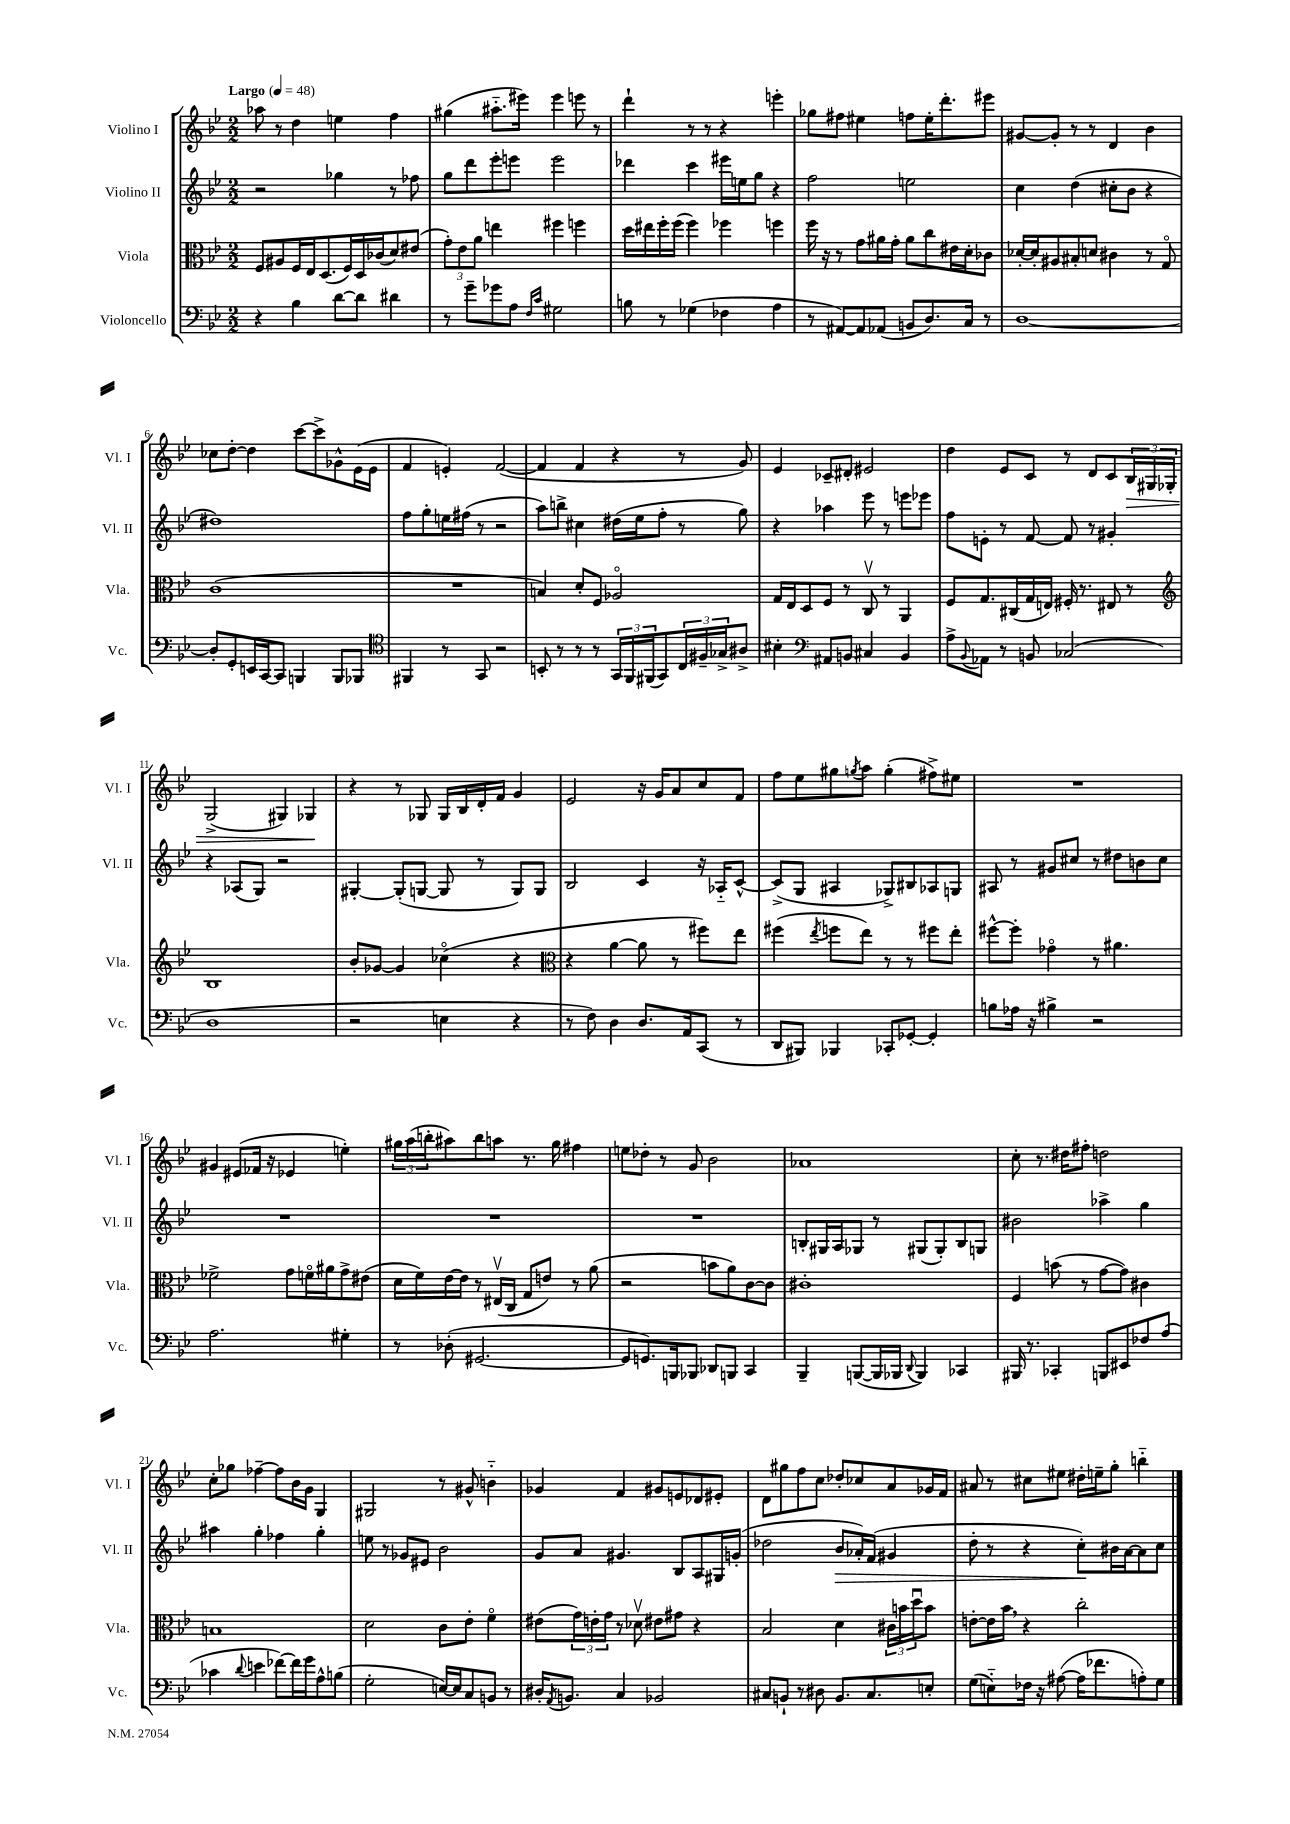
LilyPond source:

<<
\new StaffGroup <<
\new Staff = "s0" \with { instrumentName = "Violino I" shortInstrumentName = "Vl. I" } {
    \clef treble \key bes \major \numericTimeSignature \time 2/2 \tempo "Largo" 4 = 48
    aes''8 r8 d''4 e''4 f''4 |
    gis''4( ais''8.-_ eis'''16) eis'''4 e'''8 r8 |
    d'''4-! r8 r8 r4 e'''4-. |
    ges''8 fis''8 eis''4 f''8 eis''16-. d'''8.-. eis'''8 |
    gis'8~ gis'8-. r8 r8 d'4 bes'4 |
    ces''8 d''8~-. d''4 c'''8~ c'''8-> ges'8-^ ees'16( ees'16 |
    f'4 e'4-.) f'2~( |
    f'4 f'4 r4 r8 g'8) |
    ees'4 ces'8-- dis'8-. eis'2 |
    d''4 ees'8 c'8 r8 d'8 c'8 \tuplet 3/2 { bes16\> gis16 ges16-. } |
    g2->( gis4) ges4\! |
    r4 r8 ges8 ges16 bes16 d'16-. f'16 g'4 |
    ees'2 r16 g'16 a'8 c''8 f'8 |
    f''8 ees''8 gis''8 \acciaccatura { g''8 } a''8 g''4-.( fis''8->) eis''8 |
    R1 |
    gis'4 eis'8( fes'16 r16 ees'4 e''4-.) |
    \tuplet 3/2 { gis''16 a''16( b''16-. } ais''8) b''8 a''8 r8. gis''16 fis''4 |
    e''8 des''8-. r8 g'8 bes'2 |
    aes'1 |
    c''8-. r8. dis''16 fis''8-. d''2 |
    c''8-. ges''8 fes''4~-- fes''8 bes'16 g'16 g4 |
    gis2 r8 gis'8-^ b'4-_ |
    ges'4 f'4 gis'8 e'8 des'8 eis'8-. |
    d'8 gis''8 f''8 c''8 des''8-. ces''8 a'8 ges'16 f'16 |
    ais'8 r8 cis''8 eis''8 dis''16-. e''16-- g''8-. b''4-_ \bar "|." |
}
\new Staff = "s1" \with { instrumentName = "Violino II" shortInstrumentName = "Vl. II" } {
    \clef treble \key bes \major \numericTimeSignature \time 2/2
    r2 ges''4 r8 fes''8 |
    g''8 d'''8 ees'''8-. e'''8 e'''2 |
    des'''4 c'''4 eis'''16 e''16 g''8 r4 |
    f''2 e''2 |
    c''4 d''4( cis''8-. bes'8 r4 |
    dis''1) |
    f''8 g''8-. e''16 fis''16( r8 r2 |
    a''8) b''8-> cis''4 dis''16( ees''16 f''8-. r8 g''8) |
    r4 aes''4 ees'''8 r8 e'''8 ees'''8 |
    f''8 e'8-. r8 f'8~ f'8 r8 gis'4-. |
    r4 aes8( g8) r2 |
    gis4~-. gis8-.( g8~ g8 r8 g8) g8 |
    bes2 c'4 r16 aes16-_ c'8~-^ |
    c'8->( g8 ais4 ges8->) bis8 aes8 g8 |
    ais8 r8 gis'8 cis''8 r8 dis''8 b'8 cis''8 |
    R1 |
    R1 |
    R1 |
    b8-. gis16 a16 ges8 r8 gis8( gis8-.) b8 g8 |
    bis'2 aes''4-> g''4 |
    ais''4 g''4-. fes''4 g''4-. |
    e''8 r8 ges'8 eis'8 bes'2 |
    g'8 a'8 gis'4. bes8 a8 gis16 g'16-.( |
    des''2 bes'8\> aes'16-.) f'16( gis'4 |
    d''8-. r8 r4 c''8-.\!) bis'16 a'16~ a'8 c''8 \bar "|." |
}
\new Staff = "s2" \with { instrumentName = "Viola" shortInstrumentName = "Vla." } {
    \clef alto \key bes \major \numericTimeSignature \time 2/2
    f8 ais8 f16 ees16 d8.( f16) d16 ces'16( d'8) eis'8( |
    \tuplet 3/2 { g'8-.) ees'8 a'8 } e''4 fis''4 f''4 |
    d''16 eis''16 f''16-. f''16( f''4) fes''4 f''4 |
    f''16 r16 r8 g'8 ais'16 g'16-. ais'8 c''8 eis'16 d'16-. ces'8 |
    des'16~-. des'16-. ais8 bis8-. d'8 cis'4 r8 g8\flageolet |
    c'1( |
    R1 |
    b4) d'8-. f8 aes2\flageolet |
    g16 ees16 d8 f8 r8 c8\upbow r8 a,4 |
    f8 g8. cis16( g16 e16) fis16-. r8. eis8 r8 |
    \clef treble bes1 |
    bes'8-. ges'8~ ges'4 ces''4\flageolet( r4 |
    \clef alto r4 a'4~ a'8 r8 fis''8) ees''8 |
    fis''4( \acciaccatura { ees''8 } f''8 ees''8) r8 r8 fis''8 ees''8-. |
    fis''8~-^ fis''8-. ges'4\flageolet r8 ais'4. |
    fes'2-> g'8 f'16\flageolet ais'16 g'8-> eis'8( |
    d'16 f'16) ees'16~ ees'16 r8 eis16\upbow( c16 g8 e'8) r8 a'8( |
    r2 b'8 a'8) c'8~ c'8 |
    cis'1-. |
    f4 b'8( r8 g'8~ g'8) cis'4 |
    b1 |
    d'2 c'8 ees'8-. f'4\flageolet |
    eis'8( \tuplet 3/2 { g'16) e'16-. g'16 } r8 des'8\upbow eis'8 gis'8 r4 |
    bes2 d'4 \tuplet 3/2 { cis'16 b'16 d''16\downbow } b'8 |
    e'8~-. e'16 bes'16 \breathe r4 c''2-. \bar "|." |
}
\new Staff = "s3" \with { instrumentName = "Violoncello" shortInstrumentName = "Vc." } {
    \clef bass \key bes \major \numericTimeSignature \time 2/2
    r4 bes4 d'8~ d'8 dis'4 |
    r8 g'8-- ges'8 a8 \grace { f16 c'16 } gis2 |
    b8 r8 ges4( fes4 a4 |
    r8 ais,8~) ais,8 aes,8( b,8 d8.) c16 r8 |
    d1~ |
    d8-. g,8-. e,16 c,16~ c,8 b,,4 b,,8 bes,,8 |
    \clef tenor fis,4 r8 g,8 r2 |
    b,8-. r8 r8 r8 \tuplet 3/2 { g,16 f,16 fis,16( } g,8) \tuplet 3/2 { c16 fis16-- ges16-> } ais8-> |
    bis4-. \clef bass ais,8 b,8 cis4 b,4 |
    a8-> \appoggiatura { bes,8 } aes,8 r8 b,8 ces2( |
    d1 |
    r2 e4 r4 |
    r8 f8) d4 d8. a,16 c,8( r8 |
    d,8 bis,,8) bes,,4 ces,8-. ges,8~-. ges,4-. |
    b8 aes16 r16 bis4-> r2 |
    a2. gis4-. |
    r8 des8-.( gis,2.~ |
    gis,8 g,8.) b,,16 bes,,8 des,8 b,,8 c,4 |
    bes,,4-- b,,8~( b,,16 bes,,16 \appoggiatura { d,8 } bes,,4) ces,4 |
    bis,,16 r8. ces,4-. b,,8 eis,8 fes8 a8( |
    ces'4 \appoggiatura { d'8 } e'4 fes'8~) fes'16 g'16 a8-^ b8( |
    g2-. e16~) e16 c8 b,8 r8 |
    dis16-. \acciaccatura { a,8 } b,8. c4 bes,2 |
    cis8 b,8-! r8 dis8 b,8. cis8. e8-. |
    g8( e8-_) fes16 r16 ais8~( ais16 fes'8. a8-.) g8 \bar "|." |
}
>>
>>
